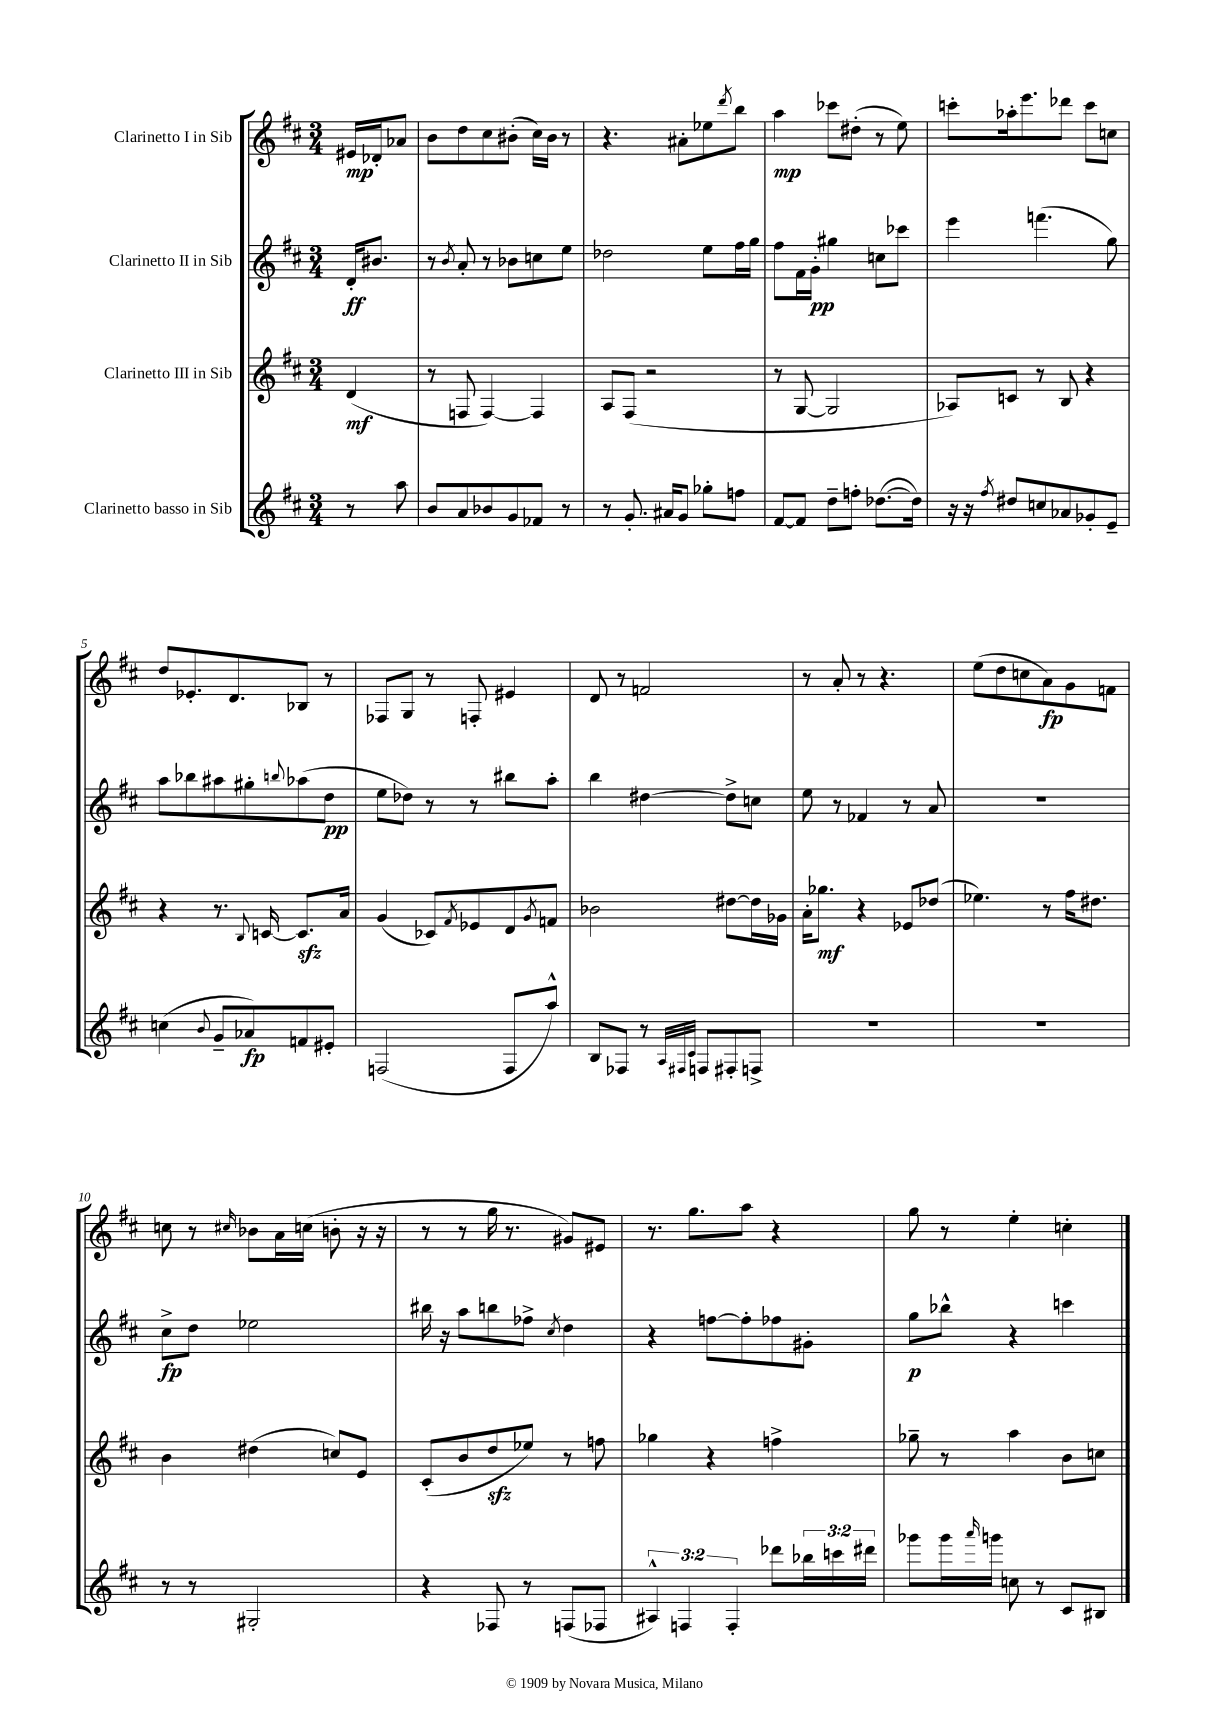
<<
\new StaffGroup <<
\new Staff = "s0" \with { instrumentName = "Clarinetto I in Sib" } {
    \clef treble \key d \major \numericTimeSignature \time 3/4 \partial 4
    eis'16\mp des'16-. aes'8 |
    b'8 d''8 cis''8 bis'8-.( cis''16) bis'16 r8 |
    r4. ais'8-. ees''8 \acciaccatura { d'''8 } b''8 |
    a''4\mp ces'''8 dis''8-.( r8 e''8) |
    c'''8-. aes''16-. e'''8. des'''8 c'''8 c''8 |
    d''8 ees'8.-. d'8. bes8 r8 |
    fes8 g8 r8 f8-. eis'4 |
    d'8 r8 f'2 |
    r8 a'8-. r8 r4. |
    e''8( d''8 c''8 a'8\fp) g'8 f'8 |
    c''8 r8 \grace { cis''16 } bes'8 a'16 c''16( b'8-. r16 r16 |
    r8 r8 g''16 r8. gis'8) eis'8 |
    r8. g''8. a''8 r4 |
    g''8 r8 e''4-. c''4-. \bar "|." |
}
\new Staff = "s1" \with { instrumentName = "Clarinetto II in Sib" } {
    \clef treble \key d \major \numericTimeSignature \time 3/4 \partial 4
    d'16-.\ff bis'8. |
    r8 \acciaccatura { b'8 } a'8-. r8 bes'8 c''8 e''8 |
    des''2 e''8 fis''16 g''16 |
    fis''8 fis'16 g'16-.\pp gis''4 c''8 ces'''8 |
    e'''4 f'''4.( g''8) |
    a''8 bes''8 ais''8 gis''8-. \appoggiatura { b''8 } aes''8( d''8\pp |
    e''8 des''8) r8 r8 bis''8 a''8-. |
    b''4 dis''4~ dis''8-> c''8 |
    e''8 r8 fes'4 r8 a'8 |
    R2. |
    cis''8->\fp d''8 ees''2 |
    bis''16 r16 a''8 b''8 fes''8-> \acciaccatura { cis''8 } d''4 |
    r4 f''8~ f''8-. fes''8 gis'8-. |
    g''8\p bes''8-^ r4 c'''4 \bar "|." |
}
\new Staff = "s2" \with { instrumentName = "Clarinetto III in Sib" } {
    \clef treble \key d \major \numericTimeSignature \time 3/4 \partial 4
    d'4\mf( |
    r8 f8 f4~) f4 |
    a8 fis8( r2 |
    r8 g8~ g2 |
    aes8) c'8 r8 b8 r4 |
    r4 r8. \appoggiatura { b8 } c'16~ c'8.\sfz a'16 |
    g'4( ces'8) \acciaccatura { fis'8 } ees'8 d'8 \acciaccatura { g'8 } f'8 |
    bes'2 dis''8~ dis''16 ges'16 |
    a'16-. ges''8.\mf r4 ees'8 des''8( |
    ees''4.) r8 fis''16 dis''8. |
    b'4 dis''4( c''8) e'8 |
    cis'8-.( b'8 d''8\sfz ees''8) r8 f''8 |
    ges''4 r4 f''4-> |
    ges''8-- r8 a''4 b'8 c''8 \bar "|." |
}
\new Staff = "s3" \with { instrumentName = "Clarinetto basso in Sib" } {
    \clef treble \key d \major \numericTimeSignature \time 3/4 \override Staff.TupletNumber.text = #tuplet-number::calc-fraction-text \partial 4
    r8 a''8 |
    b'8 a'8 bes'8 g'8 fes'8 r8 |
    r8 g'8.-. ais'16 g'8 ges''8-. f''8 |
    fis'8~ fis'8 d''8-- f''8-. des''8.~( des''16) |
    r16 r16 \acciaccatura { fis''8 } dis''8 c''8 aes'8 ges'8-. e'8-- |
    c''4( \appoggiatura { b'8 } g'8-- aes'8\fp) f'8 eis'8-. |
    f2( f8 a''8-^) |
    b8 fes8 r8 \grace { a32 fis32 cis'32 } f8 fis8-. f8-> |
    R2. |
    R2. |
    r8 r8 gis2-. |
    r4 fes8 r8 f8( fes8 |
    \tuplet 3/2 { ais4-^) f4 f4-. } des'''8 \tuplet 3/2 { bes''16 c'''16 dis'''16 } |
    ges'''8 ges'''16 \grace { a'''16 } g'''16 c''8 r8 cis'8 bis8 \bar "|." |
}
>>
>>
